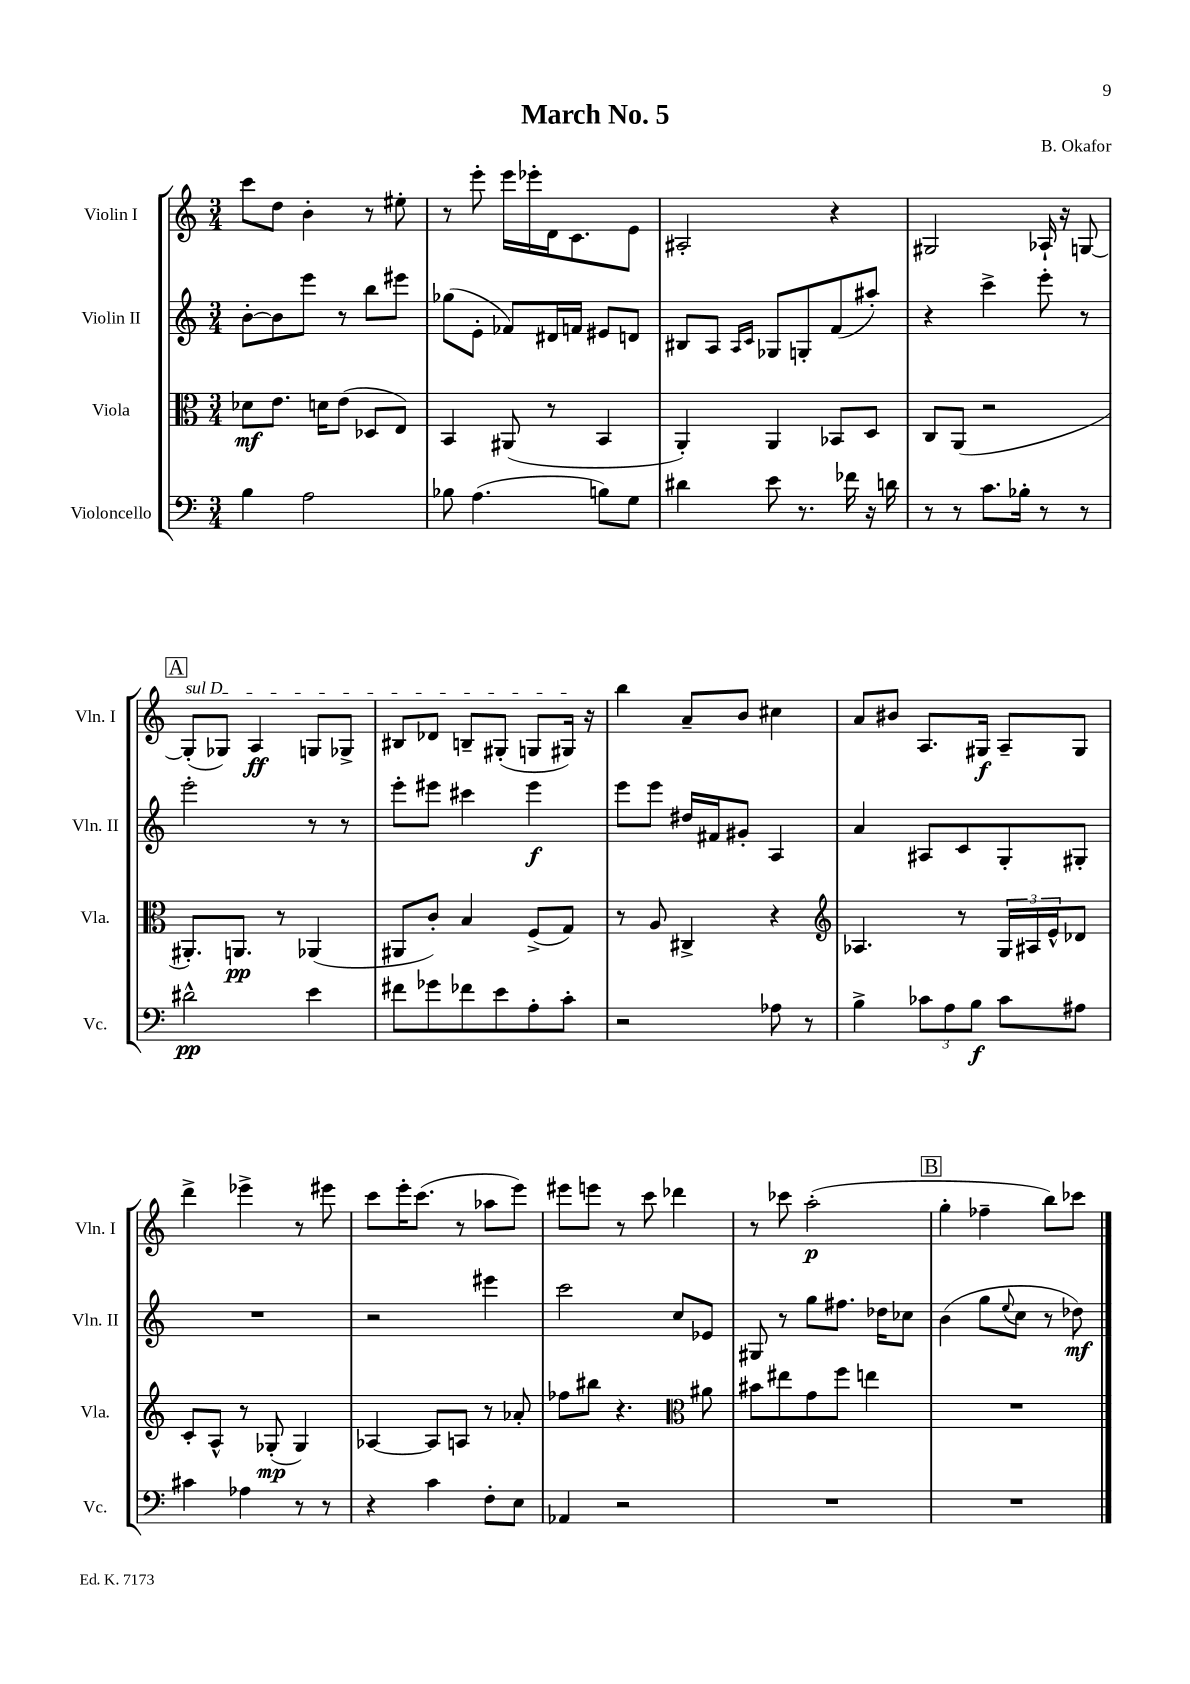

**kern	**kern	**kern	**kern
*staff4	*staff3	*staff2	*staff1
*clefF4	*clefC3	*clefG2	*clefG2
*k[]	*k[]	*k[]	*k[]
*M3/4	*M3/4	*M3/4	*M3/4
4B	8d-	[8b'	8ccc
.	8.e	8b]	8dd
2A	.	8eee	4b'
.	16d	.	.
.	(8e	8r	.
.	8D-	8bb	8r
.	8E)	8eee#	8ee#'
=	=	=	=
8B-	4BB	(8gg-	8r
(4.A	.	8e'	8eee'
.	(8AA#	8f-)	16eee
.	.	.	16eee-'
.	8r	16d#	16d
.	.	16f	8.c
8B)	4BB	8e#	.
8G	.	8d	8e
=	=	=	=
4d#	4AA')	8B#	2A#'
.	.	8A	.
.	.	16qqA	.
.	.	16qqc	.
8e	4AA	8G-	.
8.r	.	8G'	.
.	8BB-	(8f	4r
16f-	.	.	.
16r	8D	8aa#')	.
16d	.	.	.
=	=	=	=
8r	8C	4r	2G#
8r	(8AA	.	.
8.c	2r	4ccc^	.
16B-'	.	.	.
8r	.	8eee'	16A-`
.	.	.	16r
8r	.	8r	[8G
=	=	=	=
2d#^^	8.AA#')	2eee'	(8G']
.	.	.	8G-)
.	8.AA	.	.
.	.	.	4A
.	8r	.	.
4e	(4AA-	8r	8G
.	.	8r	8G-^
=	=	=	=
8f#	8AA#	8eee'	8B#
8g-	8c')	8eee#	8d-
8f-	4B	4ccc#	8B~
8e	.	.	(8G#'
8A'	(8F^	4eee#	8G
8c'	8G)	.	16G#)
.	.	.	16r
=	=	=	=
2r	8r	8eee	4bb
.	8A	8eee	.
.	4C#^	16dd#	8a~
.	.	16f#	.
.	.	8g#'	8b
8A-	4r	4A	4cc#
8r	.	.	.
=	=	=	=
*	*clefG2	*	*
4B^	4.A-	4a	8a
.	.	.	8b#
12c-	.	8A#	8.A
12A	.	.	.
.	8r	8c	.
12B	.	.	.
.	.	.	16G#
8c-	24G	8G'	8A~
.	24A#	.	.
.	24e^^	.	.
8A#	8d-	8G#'	8G#
=	=	=	=
4c#	8c'	2.r	4ddd^
.	8A^^	.	.
4A-	8r	.	4eee-^
.	(8G-'	.	.
8r	4G-)	.	8r
8r	.	.	8eee#
=	=	=	=
4r	[4A-	2r	8ccc
.	.	.	16eee'
.	.	.	(8.ccc
4c	8A-]	.	.
.	8A	.	8r
8F'	8r	4eee#	8aa-
8E	8a-'	.	8eee)
=	=	=	=
4AA-	8ff-	2ccc	8eee#
.	8bb#	.	8eee
2r	4.r	.	8r
.	.	.	8ccc
.	.	8cc	4ddd-
*	*clefC3	*	*
.	8a#	8e-	.
=	=	=	=
2.r	8b#	8G#	8r
.	8ee#	8r	8ccc-
.	8g	8gg	(2aa'
.	8ff	8.ff#	.
.	4ee	.	.
.	.	16dd-	.
.	.	8cc-	.
=	=	=	=
2.r	2.r	(4b	4gg'
.	.	8gg	4ff-~
.	.	8qqee	.
.	.	8cc	.
.	.	8r	8bb)
.	.	8dd-)	8ccc-
==	==	==	==
*-	*-	*-	*-
